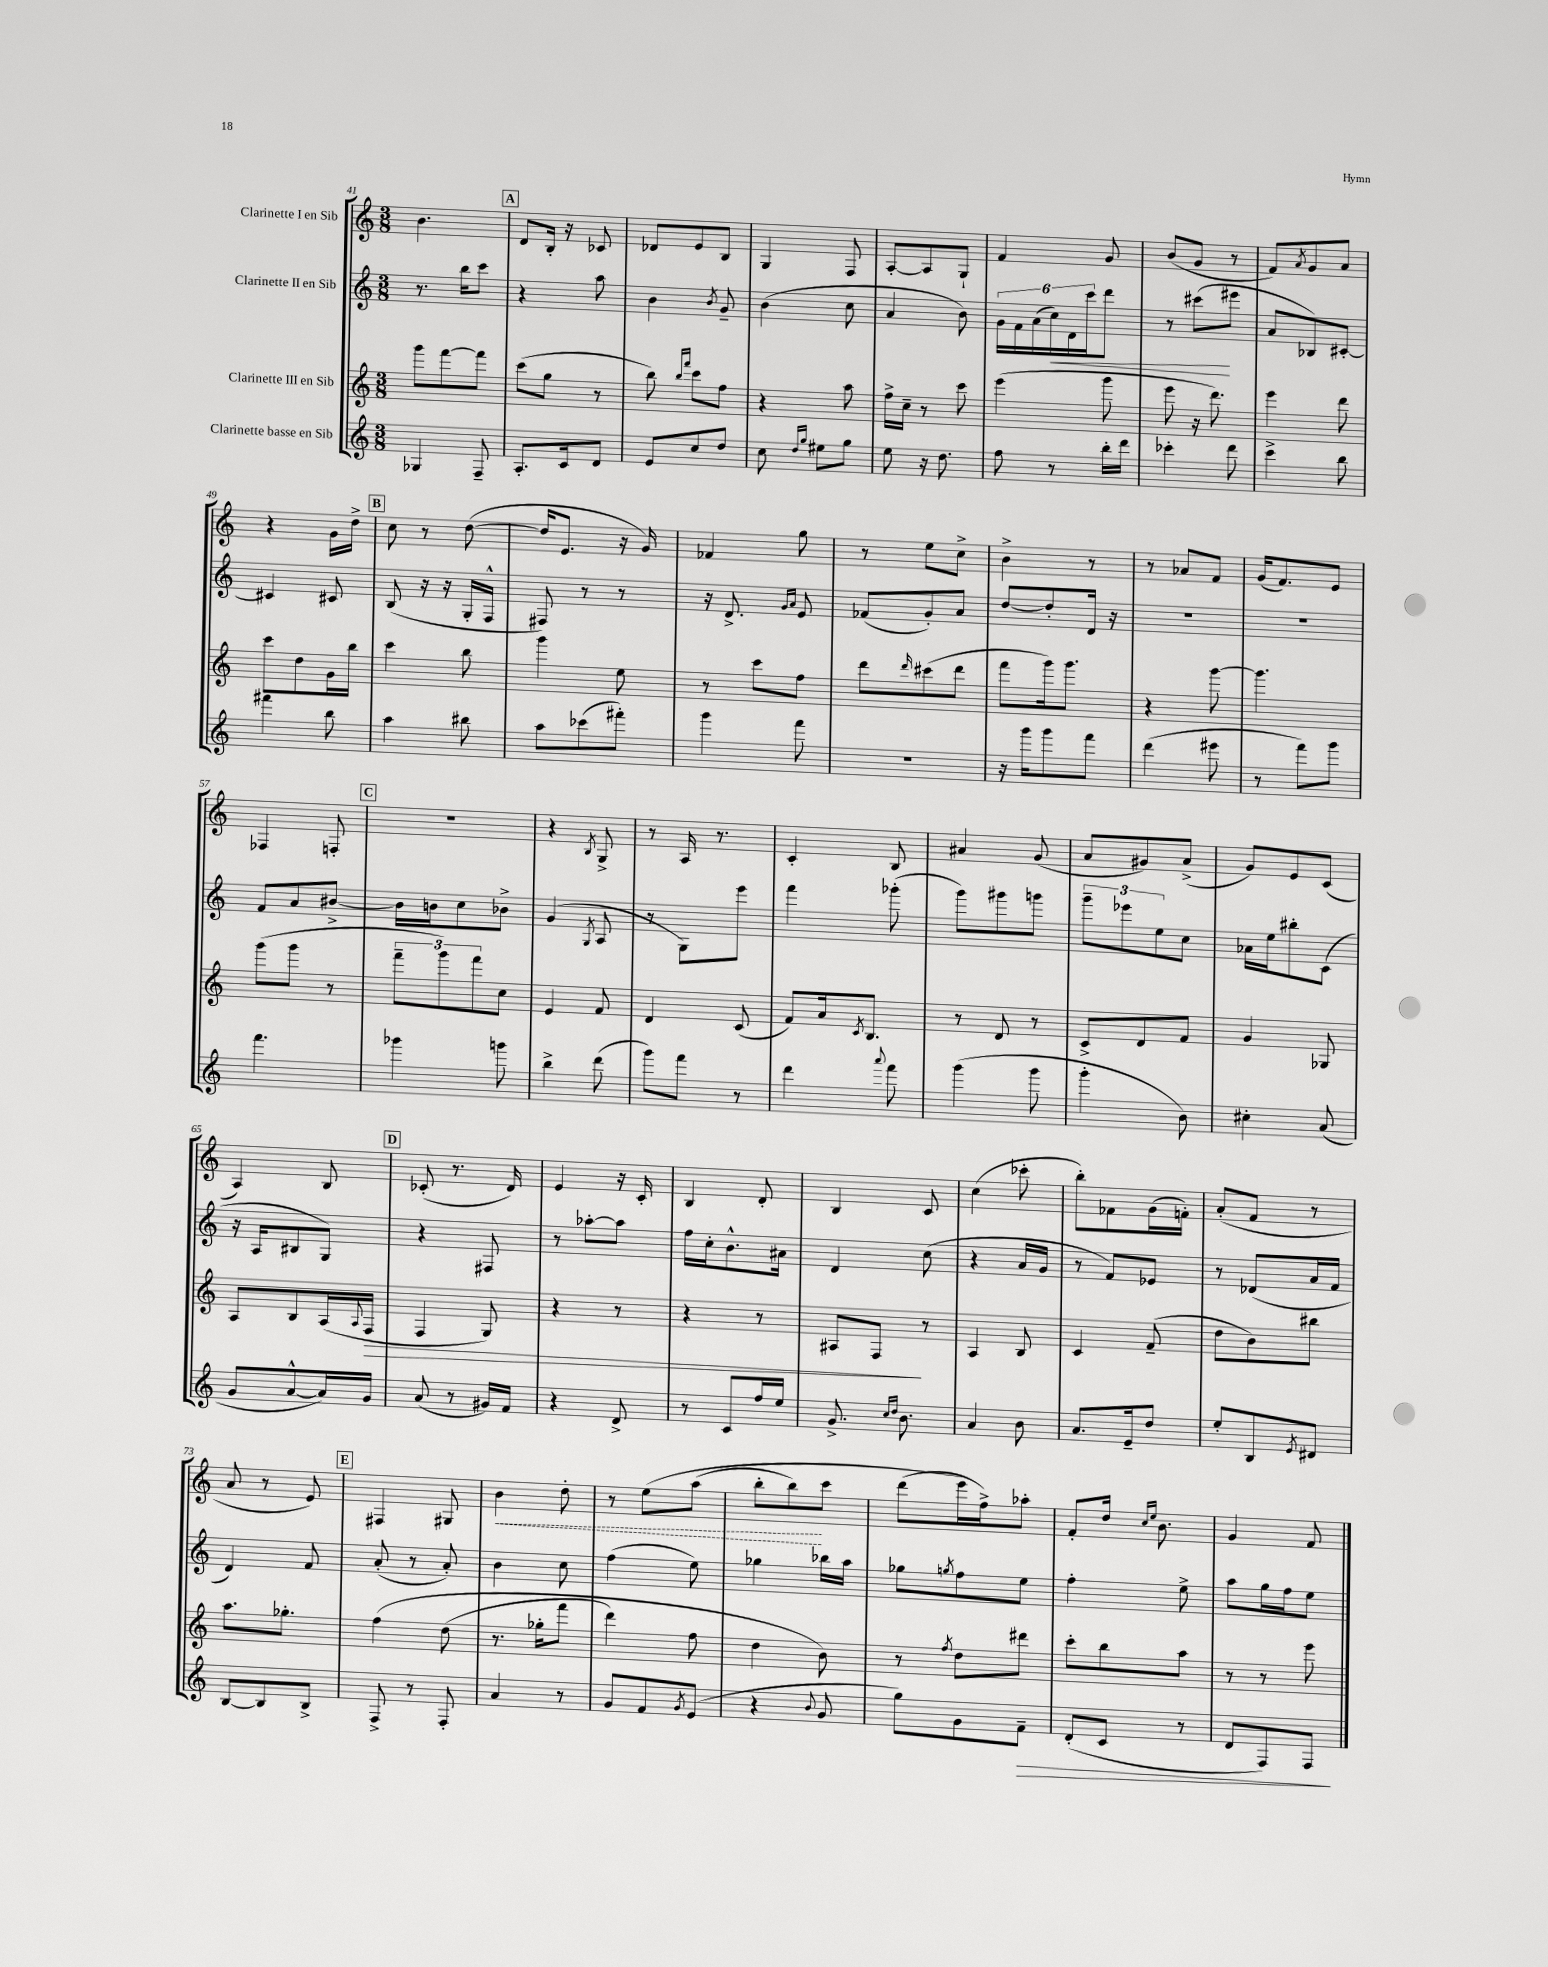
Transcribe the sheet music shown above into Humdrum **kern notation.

**kern	**kern	**kern	**kern
*staff4	*staff3	*staff2	*staff1
*clefG2	*clefG2	*clefG2	*clefG2
*k[]	*k[]	*k[]	*k[]
*M3/8	*M3/8	*M3/8	*M3/8
4G-	8ggg	8.r	4.b
.	[8fff	.	.
.	.	16bb	.
8F~	8fff]	8ccc	.
=	=	=	=
8.A'	(8ccc	4r	8d
.	8gg	.	16B'
16c	.	.	16r
8d	8r	8aa	8c-
=	=	=	=
8e	8bb)	4b	8d-
.	16qqbb	.	.
.	16qqfff	.	.
8cc	8ccc	.	8e
.	.	8qb	.
8dd	8ff	8g~	8B
=	=	=	=
8cc	4r	(4b	4G
16qqdd	.	.	.
16qqgg	.	.	.
8ee#	.	.	.
8gg	8aa	8cc	8F
=	=	=	=
8ee	16ff^	4a	[8A'
.	16cc~	.	.
16r	8r	.	8A]
8.dd	.	.	.
.	8ccc	8b)	8G`
=	=	=	=
8ff	(4eee	24g	4f
.	.	24f	.
.	.	(24a	.
8r	.	24cc)	.
.	.	24d	.
.	.	24ccc	.
16bb'	8ggg	8ddd	8g
16ddd	.	.	.
=	=	=	=
4ccc-'	8eee	8r	(8b
.	16r	(8ccc#	8g
.	8.ddd)	.	.
8ddd	.	8eee#	8r
=	=	=	=
4ccc^	4eee	8a	8f)
.	.	.	8qa
.	.	8B-)	8g
8bb	8ddd	[8c#'	8a
=	=	=	=
4fff#	8ccc	4c#]	4r
.	8dd	.	.
8bb	16g	8c#	16g
.	16bb	.	16dd^
=	=	=	=
4aa	4ccc	(8B	8cc
.	.	16r	8r
.	.	16r	.
8bb#	8bb	16G'	([8dd
.	.	16F^^	.
=	=	=	=
8aa	4ggg	8F#)	16dd]
.	.	.	8.e
(8ccc-	.	8r	.
8fff#')	8ee	8r	16r
.	.	.	16g)
=	=	=	=
4ggg	8r	16r	4f-
.	.	8.d^	.
.	8ccc	.	.
.	.	16qqg	.
.	.	16qqa	.
8fff	8ff	8e	8gg
=	=	=	=
4.r	8ddd	(8f-	8r
.	16qqddd	.	.
.	(8ccc#	8g')	8ee
.	8ddd	8a	8cc^
=	=	=	=
16r	8fff	[8dd	4b^
16ggg	.	.	.
8ggg	16ggg)	8dd']	.
.	8.ggg	.	.
8fff	.	16d	8r
.	.	16r	.
=	=	=	=
(4ddd	4r	4.r	8r
.	.	.	8a-
8eee#	[8ggg	.	8f
=	=	=	=
8r	4.ggg]	4.r	(16g
.	.	.	8.f)
8fff)	.	.	.
8ggg	.	.	8e
=	=	=	=
4.fff	(8ggg	8f	4F-
.	8ggg	8a	.
.	8r	[8b#^	8F'
=	=	=	=
4ggg-	12fff~	16b#]	4.r
.	.	16b	.
.	12ggg)	.	.
.	.	8cc	.
.	12fff	.	.
8ggg	8cc	8b-^	.
=	=	=	=
4bb^	4e	(4g	4r
.	.	8qG	8qB
(8ddd	8f	8A	8G^
=	=	=	=
8ggg)	4d	8r	8r
8fff	.	8G)	16A
.	.	.	8.r
8r	(8c	8eee	.
=	=	=	=
4ddd	8f)	4fff	4c'
.	16a	.	.
.	8qc	.	.
.	8.B	.	.
8qqaaa	.	.	.
8fff	.	(8ggg-'	8B
=	=	=	=
(4ggg	8r	8ggg)	4a#
.	8d	8ggg#	.
8ggg	8r	8ggg	(8g
=	=	=	=
4ggg'	8c^	12ggg~	8a
.	.	12eee-	.
.	8d	.	8g#)
.	.	12ee	.
8b)	8f	8cc	(8a^
=	=	=	=
4cc#'	4g	16a-	8g)
.	.	16ee	.
.	.	8bb#'	8e
(8a	8G-	(8c	(8c
=	=	=	=
8g	8A	16r	4A)
.	.	16A	.
[8a^^	8B	8B#	.
16a])	(16A	8G)	8B
.	8qqA	.	.
16g	16F	.	.
=	=	=	=
(8a	4F	4r	(8c-'
8r	.	.	8.r
16g#)	8G)	8F#	.
16f	.	.	16d)
=	=	=	=
4r	4r	8r	4e
.	.	[8aa-'	.
8d^	8r	8aa-]	16r
.	.	.	16c'
=	=	=	=
8r	4r	16ff	4B
.	.	16cc'	.
8c	.	8.b^^	.
16ff	8r	.	8d'
16ee	.	16a#	.
=	=	=	=
8.g^	8A#	4d	4B
.	8F	.	.
16qqcc	.	.	.
16qqdd	.	.	.
8.b	.	.	.
.	8r	(8cc	8c
=	=	=	=
4a	4A	4r	(4cc
8b	8B	16a	8ccc-'
.	.	16g	.
=	=	=	=
8.a	4c	8r	8bb')
.	.	8f)	8f-
16e~	.	.	.
8dd	(8f~	8e-	(16g
.	.	.	16f')
=	=	=	=
8ee'	8dd	8r	(8a'
8B	8b)	(8d-	8f
8qe	.	.	.
8d#	8bb#	16a	8r
.	.	16f	.
=	=	=	=
[8B	8.aa	4d)	8a
8B]	.	.	8r
.	8.gg-'	.	.
8B^	.	8f	8e)
=	=	=	=
8F^	&(4ff	(8a'	4F#
8r	.	8r	.
8F'	(8dd	8a')	8G#
=	=	=	=
4a	8.r	4b	4b
.	16gg-'	.	.
8r	8fff	8cc	8dd'
=	=	=	=
8g	4ddd)	(4ff	8r
8f	.	.	&(8ee
8qg	.	.	.
(8e	8ff	8ee)	(8aa
=	=	=	=
4r	4dd	4gg-	8bb'
.	.	.	8bb)
8qqb	.	.	.
8g	8b&)	16bb-	8ccc
.	.	16aa	.
=	=	=	=
8gg)	8r	8gg-	(8ddd
.	8qff	8qgg	.
8g	8dd	8ff	16eee&)
.	.	.	16ff^)
8f~	8ddd#	8ee	8aa-'
=	=	=	=
(8d'	8ccc'	4ff'	8f'
8c	8bb	.	16dd
.	.	.	16qqcc
.	.	.	16qqee
.	.	.	8.b
8r	8aa	8ee^	.
=	=	=	=
8d	8r	8aa	4g
8F)	8r	16gg	.
.	.	16ff	.
8F	8eee	8ee	8f
==	==	==	==
*-	*-	*-	*-
